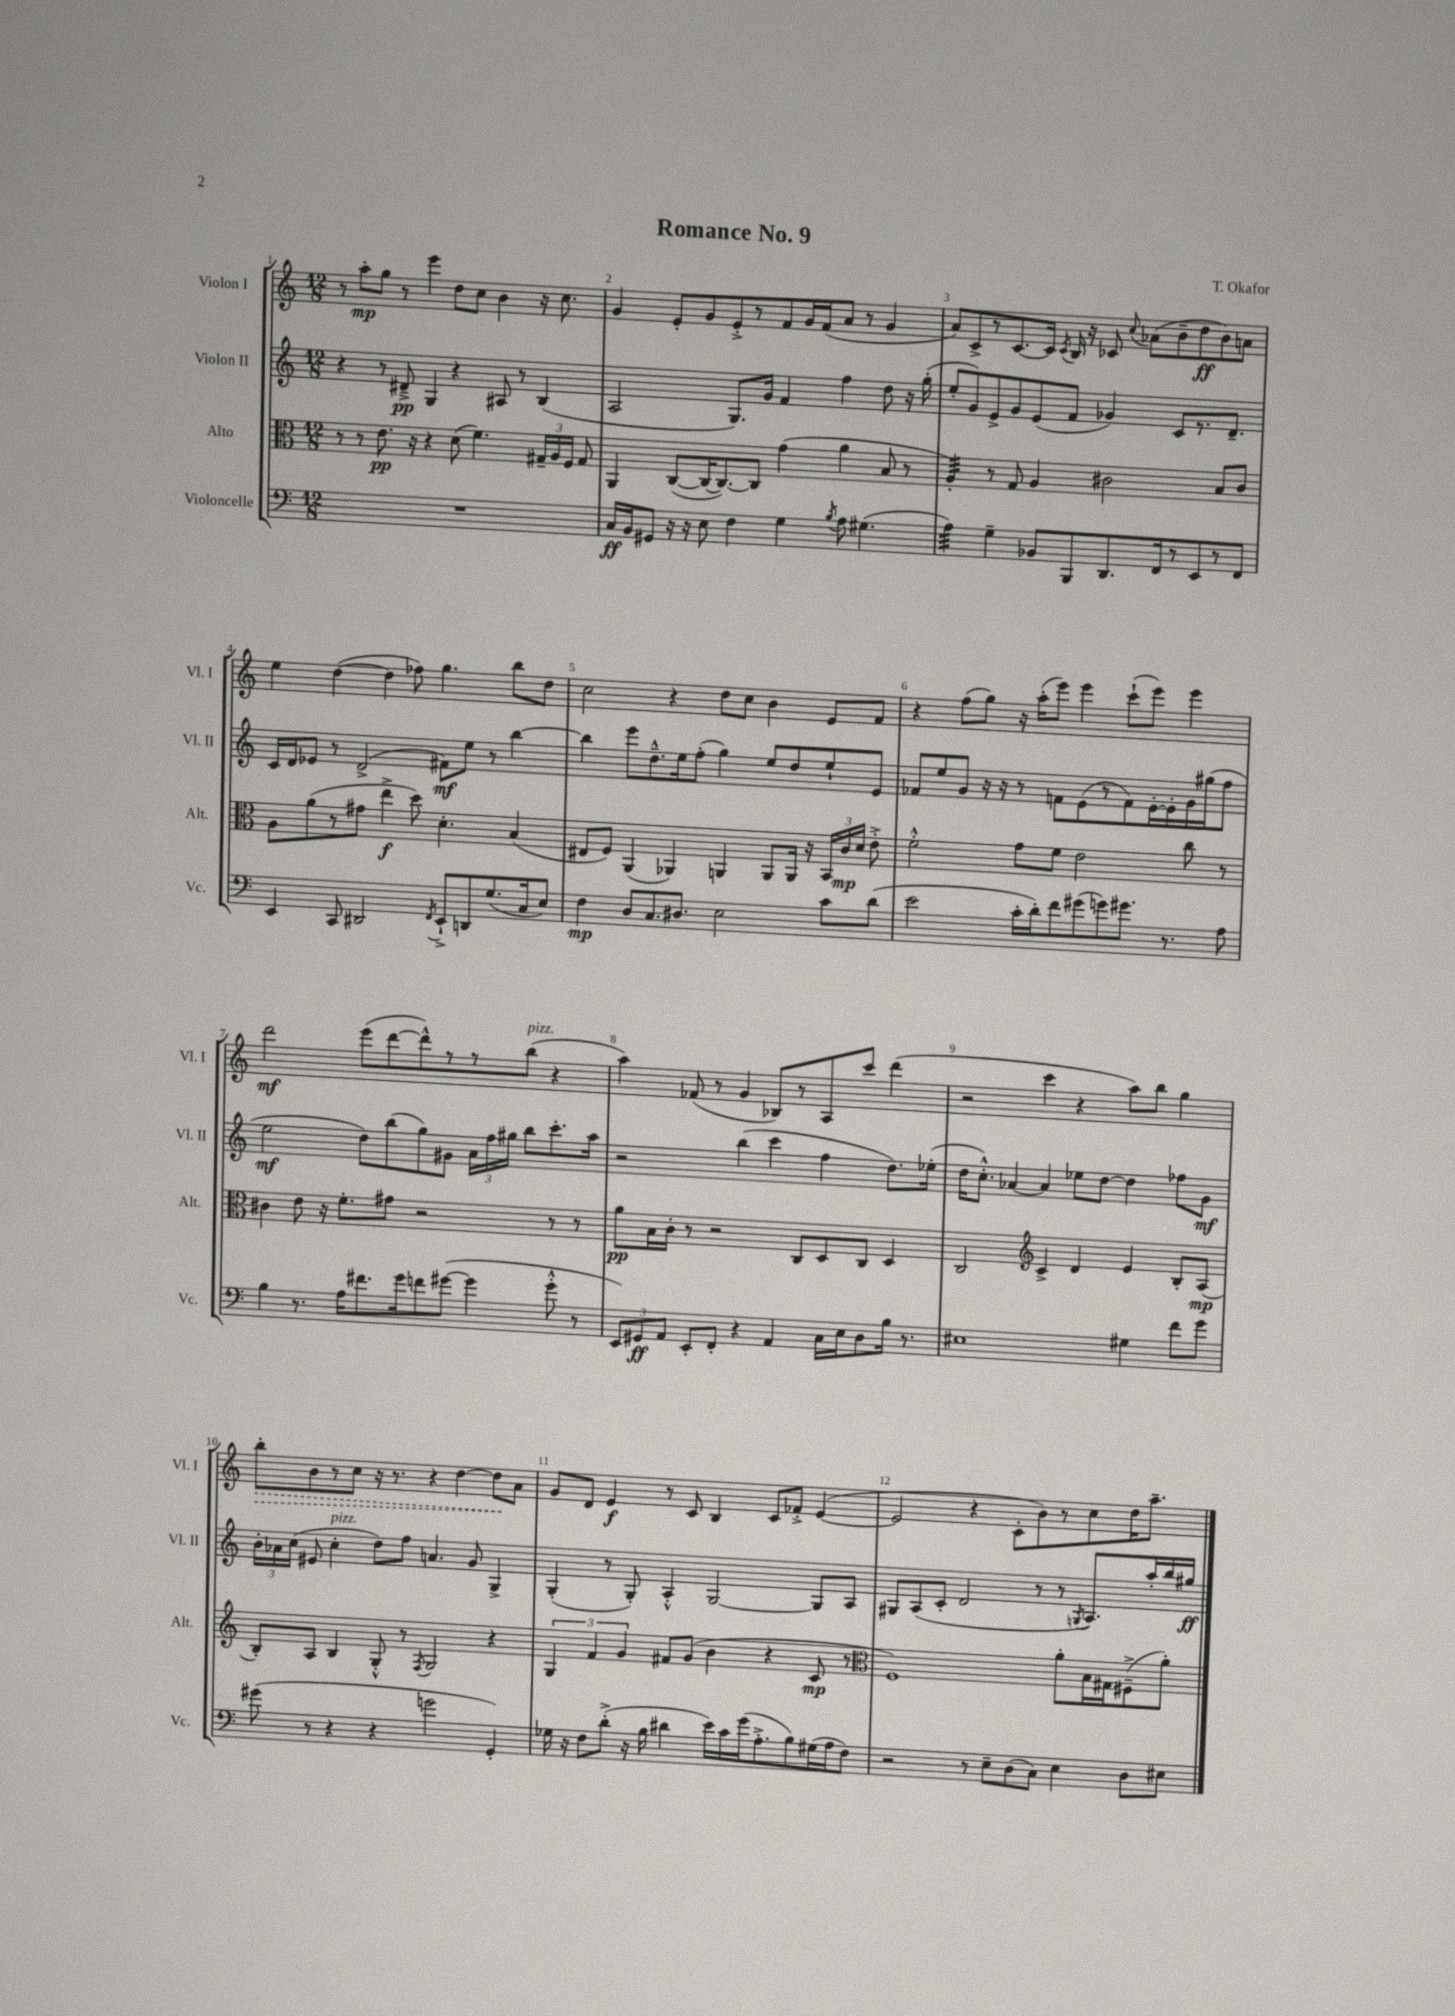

**kern	**kern	**kern	**kern
*staff4	*staff3	*staff2	*staff1
*clefF4	*clefC3	*clefG2	*clefG2
*k[]	*k[]	*k[]	*k[]
*M12/8	*M12/8	*M12/8	*M12/8
1.r	8r	4r	8r
.	8r	.	8aa'
.	8.e	8r	8gg
.	.	8d#~^	8r
.	16r	.	.
.	4r	4G	4eee
.	(8d	4r	8dd
.	4.f)	.	8cc
.	.	8A#	4b
.	.	8r	.
.	24G#~	(4B	16r
.	24A	.	.
.	.	.	8.cc
.	24F	.	.
.	8G#	.	.
=	=	=	=
16C	4AA	2A	4g
16BB	.	.	.
8GG#	.	.	.
16r	([8C	.	8e'
16r	.	.	.
8E	16C_	.	8g
.	8.C_)	.	.
4F	.	8.G)	8e'^
.	8C]	.	8r
.	.	16g	.
4G	(4g	4f	8f
.	.	.	16g
.	.	.	(16f
8qB	.	.	.
8A	4a	4ff	8a
(4.G#	.	.	8r
.	8B	8dd	4g
.	8r	16r	.
.	.	(16gg'	.
=	=	=	=
4A)	4A')	8ee'	8a)
.	.	8g)	8c^
4G~	8r	8e^	8r
.	8G	8g	[8.c
8BB-	4A	(8e	.
.	.	.	16c]
.	.	.	8qc
8BBB	.	8f	16B
.	.	.	16r
8.DD	2c#	4g-)	8c-
.	.	.	8qqcc
.	.	.	(8a-
16FF	.	.	.
8r	.	8c	8b~
8EE	.	8.r	8dd
8r	8B	.	8b)
.	.	8.d~	.
8FF	8c#	.	8a
=	=	=	=
4EE	8A	16c	4ee
.	.	16d	.
.	(8a	8e-	.
8CC	8r	8r	([4dd
2DD#	8g#	(2d^	.
.	4ee^	.	4dd]
.	8dd)	.	8ff-)
8qFF	.	.	.
8EE`^	4.d'	8f#)	4.gg
8DD	.	8ee	.
(8.G	.	8r	.
.	(4B	[4bb	8bb
16C	.	.	.
8E)	.	.	8dd
=	=	=	=
4F	8E#	4bb]	2cc
.	8F)	.	.
8D	(4AA	8eee	.
8.C	.	8.dd~^^	.
.	4AA-)	.	4r
8.D#	.	16ee	.
.	.	(8ff'	.
2E	4AA	4gg)	8dd
.	.	.	8cc
.	8AA	8ee	4b
.	16AA	8dd	.
.	16r	.	.
8c	24BB	8ee`	8e
.	24c	.	.
.	24d	.	.
(8d	8e'^	8e	8f
=	=	=	=
2e	2f'^^	8f-	4r
.	.	8ee	.
.	.	8g	(8ff
.	.	16r	8gg)
.	.	16r	.
16c'	8g	8r	16r
16d')	.	.	(16aa'
8f	8f	8f	8eee)
(8g#	2e	(8e	4eee
8g)	.	8r	.
8.g#	.	8f)	(8ccc`
.	.	[16e'	8eee)
8.r	.	16e']	.
.	8cc	16g	4eee
.	.	(16gg#	.
8A	8r	8ff	.
=	=	=	=
4B	4c#	2ee	2ddd
8.r	8e	.	.
.	16r	.	.
16A	8.f'	.	.
8.f#	.	8dd)	(8eee
.	8g#	(8bb	[8ddd
16g	.	.	.
8f	2r	8gg)	8ddd^^])
([8g#	.	8g#	8r
4g#]	.	24a	8r
.	.	24ff	.
.	.	24gg#	.
.	.	8bb	(8bb
8g#'^^	8r	8.ccc'	4r
8r	8r	.	.
.	.	16aa	.
=	=	=	=
12EE)	8a	2r	4aa)
12GG#	.	.	.
.	16B	.	.
12AA	.	.	.
.	16c'	.	.
8EE'	8r	.	(8f-
8FF'	2r	.	8r
4r	.	(4bb	4g
4AA	.	4ccc	8B-)
.	8C	.	8r
16C	8D	4ff	8A
16E	.	.	.
8D	8C	.	8ccc
16B	4D	8.dd)	(4ddd
8.r	.	.	.
.	.	(16ee-'	.
=	=	=	=
1E#	2C	16dd	2r
.	.	8.cc'^^)	.
.	.	[4a-	.
*	*clefG2	*	*
.	4c^	4a-]	4ccc
.	4d	8ee-	4r
.	.	[8dd	.
4G#	4e	4dd]	8aa)
.	.	.	8bb
8f	8B'	8ff-	4gg
8g	(8A	8g	.
=	=	=	=
(8g#	8B')	24b'	8bb'
.	.	24a-	.
.	.	(24cc	.
8r	8A	8e#	8b
4r	4B	4cc'	8r
.	.	.	8cc
4r	8G'^^	8dd)	16r
.	.	.	8.r
.	8r	8ff	.
.	8qF	.	.
2g	2G	4.a	4r
.	.	.	[4dd
.	.	8g	.
4GG')	4r	4G^	8dd]
.	.	.	8a
=	=	=	=
16G-	6G	(4G'	8g
16r	.	.	.
8F	.	.	8d
.	6f	.	.
(8d'^	.	8r	4e
.	6g	.	.
16r	.	8G')	.
16B	.	.	.
4d#	8f#	4A'^^	8r
.	(8g	.	8c
16e)	4b	[2G	4B
16c	.	.	.
(16g	.	.	.
8.A'^	.	.	.
.	4r	.	8c
8B)	.	.	8f-'^
(16G#	8c	8G]	([4e
16A	.	.	.
8F)	8r	8A	.
=	=	=	=
*	*clefC3	*	*
2r	1F)	8G#	2e]
.	.	(8A	.
.	.	8c'	.
.	.	2d	.
8r	.	.	4r
8E~	.	.	.
(8D	.	.	8c'
8C)	.	8r	8b)
4E	8a'	8r	8r
.	.	8qG	.
.	16B	8.A)	8cc
.	16G#	.	.
8D	(8F#~^	.	16dd
.	.	16aa'	8.aa~
8E#	8a')	16bb	.
.	.	16gg#	.
==	==	==	==
*-	*-	*-	*-
